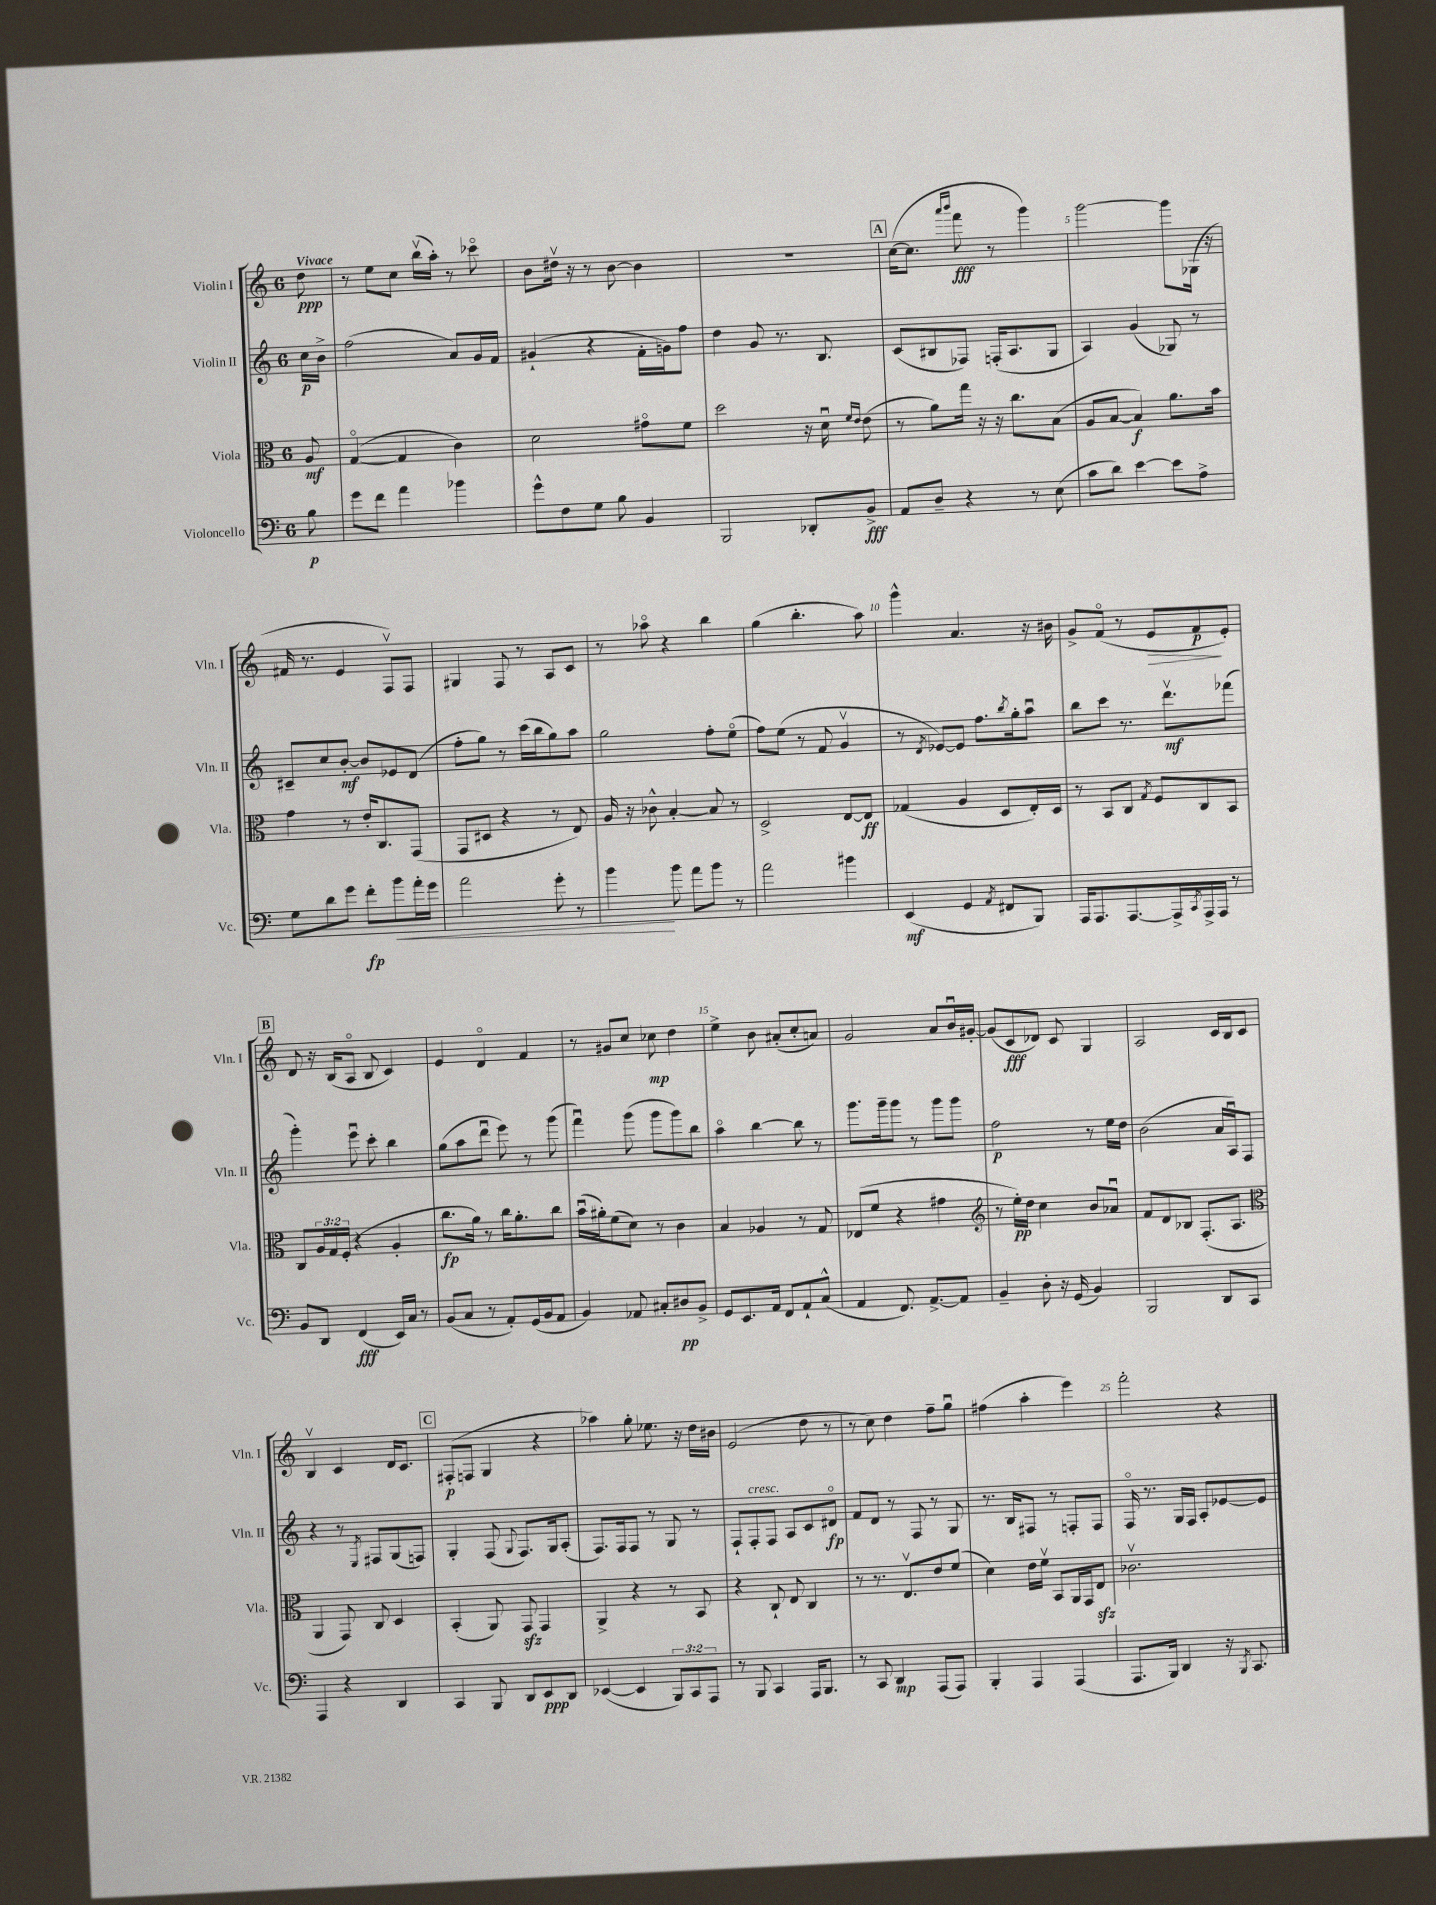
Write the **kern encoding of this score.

**kern	**dynam	**kern	**dynam	**kern	**dynam	**kern	**dynam
*part4	*part4	*part3	*part3	*part2	*part2	*part1	*part1
*staff4	*staff4	*staff3	*staff3	*staff2	*staff2	*staff1	*staff1
*I"Violoncello	*	*I"Viola	*	*I"Violin II	*	*I"Violin I	*
*I'Vc.	*	*I'Vla.	*	*I'Vln. II	*	*I'Vln. I	*
*clefF4	*	*clefC3	*	*clefG2	*	*clefG2	*
*k[]	*	*k[]	*	*k[]	*	*k[]	*
*M6/8	*	*M6/8	*	*M6/8	*	*M6/8	*
=	=	=	=	=	=	=	=
!	!	!	!	!	!	!LO:TX:a:B:t=Vivace	!
8B\	p	8A/	mf	16cc\LL	p	8dd\	ppp
.	.	.	.	16b^\JJ	.	.	.
=1	=1	=1	=1	=1	=1	=1	=1
8g\L	.	([4G/	.	(2ff\	.	8r	.
8f\J	.	.	.	.	.	8ee\L	.
4a\	.	4G/]	.	.	.	8cc\J	.
.	.	.	.	.	.	(16bbv\LL	.
.	.	.	.	.	.	16aa'\JJ)	.
4b-X\	.	4c\)	.	8a/L)	.	8r	.
.	.	.	.	16g/L	.	8ccc-X\	.
.	.	.	.	16f/JJ	.	.	.
=2	=2	=2	=2	=2	=2	=2	=2
8g^^\L	.	2d\	.	(4g#X`/	.	8b\L	.
8F\	.	.	.	.	.	16dd#Xv\Jk	.
.	.	.	.	.	.	16r	.
8G\J	.	.	.	4r	.	8r	.
8B\	.	.	.	.	.	[8b\	.
4BB/	.	8g#X\L	.	16f'\LL	.	4b\]	.
.	.	.	.	16gn\J)	.	.	.
.	.	8f\J	.	8ff\J	.	.	.
=3	=3	=3	=3	=3	=3	=3	=3
2BBB/	.	2dd\	.	4dd\	.	2.r	.
.	.	.	.	8g/	.	.	.
.	.	.	.	8.r	.	.	.
8DD-X'/L	.	16r	.	.	.	.	.
.	.	16du\	.	8.B/	.	.	.
.	.	16qqf/LL	.	.	.	.	.
.	.	16qqe/JJ	.	.	.	.	.
8BB^/J	fff	(8e\	.	.	.	.	.
!!LO:REH:place=s1:t=A
=4	=4	=4	=4	=4	=4	=4	=4
8AA/L	.	8r	.	(8c/L	.	([16cc\KL	.
.	.	.	.	.	.	8.cc\J]	.
8D~/J	.	8a\L)	.	8B#X/	.	.	.
.	.	.	.	.	.	16qqaaa/LL	.
.	.	.	.	.	.	16qqbbb/JJ	.
4r	.	16gg\Jk	.	8F-X/J)	.	8fff\	fff
.	.	16r	.	.	.	.	.
.	.	16r	.	(16Fn'/KL	.	8r	.
.	.	8.cc\L	.	8.A/	.	.	.
8r	.	.	.	.	.	4ggg\)	.
(8E\	.	(8B\J	.	8G/J	.	.	.
=5	=5	=5	=5	=5	=5	=5	=5
8c\L	.	8A/L	.	4A/)	.	[2ggg\	.
8d\J)	.	[8B/J	.	.	.	.	.
[4e\	.	4B/])	f	(4g/	.	.	.
8e\L]	.	8.a\L	.	8G-X/)	.	8ggg\L]	.
8A^\J	.	.	.	8r	.	(16G-X\Jk	.
.	.	16b\Jk	.	.	.	16r	.
!!LO:LB:g=z
=6	=6	=6	=6	=6	=6	=6	=6
8G\L	.	4g\	.	8c#X~/L	.	16f#X/	.
.	.	.	.	.	.	8.r	.
8d\	.	.	.	8cc/	.	.	.
8g\J	.	8r	.	[8b'/J	mf	4e/	.
8f'\L	fp	16e'/KL	.	8b/L]	.	.	.
.	.	8.C/	.	.	.	.	.
!	!LO:HP:b	!	!	!	!	!	!
8b\	<	.	.	8e-X/	.	8Fv/L)	.
16a'\L	.	(8GG/J	.	(8d/J	.	8F/J	.
16g\JJ	.	.	.	.	.	.	.
=7	=7	=7	=7	=7	=7	=7	=7
2a\	.	8GG/L	.	8ff'\L	.	4G#X/	.
.	.	8D#X/J	.	8gg\J)	.	.	.
.	.	4r	.	8r	.	8F/	.
.	.	.	.	(16ccc\LL	.	8r	.
.	.	.	.	16bb\J	.	.	.
8g'\	.	8r	.	8gg\)	.	8A/L	.
8r	.	8E/)	.	8aa\J	.	8c/J	.
=8	=8	=8	=8	=8	=8	=8	=8
4b\	.	16A/	.	2gg\	.	8r	.
.	.	16r	.	.	.	.	.
.	.	8c-X^^\	.	.	.	8aa-X\	.
8b\	[	[4B'/	.	.	.	4r	.
8a\L	.	.	.	.	.	.	.
8b\J	.	8B/]	.	8ff'\L	.	4bb\	.
8r	.	8r	.	(8ee\J	.	.	.
=9	=9	=9	=9	=9	=9	=9	=9
2a\	.	2D^/	.	8ff\L)	.	(4gg\	.
.	.	.	.	(8ee\J	.	.	.
.	.	.	.	8r	.	4.bb'\	.
.	.	.	.	8f/	.	.	.
4b#X\	.	[8E/L	.	4gv/	.	.	.
.	.	8E/J]	ff	.	.	8aa\)	.
=10	=10	=10	=10	=10	=10	=10	=10
(4EE/	mf	(4G-X/	.	8r	.	4ggg^^\	.
.	.	.	.	8qd/	.	.	.
.	.	.	.	[8e-X/L)	.	.	.
4GG/	.	4A/	.	8e-/J]	.	4.a/	.
.	.	.	.	8.ff\L	.	.	.
8qAA/	.	.	.	.	.	.	.
8FF#X/L	.	8D/L	.	.	.	.	.
.	.	.	.	8qbb/	.	.	.
.	.	.	.	16gg'\k	.	.	.
8BBB/J)	.	16E'/L)	.	8aau\J	.	16r	.
.	.	16D/JJ	.	.	.	16b#X\	.
=11	=11	=11	=11	=11	=11	=11	=11
16AAA/KL	.	8r	.	8bb\L	.	8g^/L	.
8.AAA/	.	.	.	.	.	.	.
.	.	8BB/L	.	8ccc\J	.	(8f/J	.
[8.AAA/	.	8C/J	.	8.r	.	8r	.
.	.	8qG/	.	.	.	.	.
!	!	!	!	!	!	!	!LO:HP:b
.	.	8F/L	.	.	.	8e/L	>
16AAA^/L]	.	.	.	8.dddv\L	mf	.	.
8qCC/	.	.	.	.	.	.	.
16AAA^/	.	8C/	.	.	.	8f/	p
16AAA/JJ	.	.	.	.	.	.	.
8r	.	8BB/J	.	(8fff-X\J	.	8e'/J)	]
!!LO:LB:g=z
!!LO:REH:place=s1:t=B
=12	=12	=12	=12	=12	=12	=12	=12
8BB/L	.	8C/L	.	4ggg'\)	.	8d/	.
8DD/J	.	24A/L	.	.	.	16r	.
.	.	24G/	.	.	.	.	.
.	.	.	.	.	.	(16B/KL	.
.	.	(24F'/JJ	.	.	.	.	.
(4FF/	fff	4r	.	8eeeu\	.	8A/J	.
.	.	.	.	8ccc'\	.	8B/	.
16EE/LL)	.	4A'/	.	4bb\	.	4c/)	.
16C/JJ	.	.	.	.	.	.	.
8r	.	.	.	.	.	.	.
=13	=13	=13	=13	=13	=13	=13	=13
(8BB/L	.	8.cc\L	fp	(8gg\L	.	4e/	.
8C/J	.	.	.	8aa\	.	.	.
.	.	16a\Jk)	.	.	.	.	.
8r	.	8r	.	8dddu\J	.	4d/	.
8AA'/L)	.	16cc\KL	.	8eee\)	.	.	.
.	.	8.a'\	.	.	.	.	.
(16GG/L	.	.	.	8r	.	4f/	.
16BB/J	.	.	.	.	.	.	.
8AA/J	.	8cc\J	.	(8ggg\	.	.	.
=14	=14	=14	=14	=14	=14	=14	=14
4BB/)	.	(16bu\LL	.	4fffu\)	.	8r	.
.	.	16a#X'\J)	.	.	.	.	.
.	.	(8f\	.	.	.	8g#X/L	.
8AA-X/	.	8d\J)	.	(8ggg\	.	8cc/J	.
8C#X'/L	.	8r	.	8ggg\L	.	8cc-X\	mp
8D#X/	pp	4c\	.	8ggg\)	.	4dd\	.
8BB^/J	.	.	.	8bb\J	.	.	.
=15	=15	=15	=15	=15	=15	=15	=15
8GG/L	.	4B/	.	4aa\	.	4ee^\	.
8.EE/	.	.	.	.	.	.	.
.	.	4A-X/	.	[4bb\	.	8b\	.
16AA/Jk	.	.	.	.	.	.	.
8FF/L	.	.	.	.	.	(8a#X'/L	.
8AA`/	.	8r	.	8bb\]	.	8cc'/	.
(8C^^/J	.	8G/	.	8r	.	8an/J)	.
=16	=16	=16	=16	=16	=16	=16	=16
4AA/	.	(8E-X/L	.	8.ggg\L	.	2g/	.
.	.	8f/J	.	.	.	.	.
.	.	.	.	16ggg~\k	.	.	.
8.FF/)	.	4r	.	8ggg\J	.	.	.
.	.	.	.	8r	.	.	.
[8.AA^/L	.	.	.	.	.	.	.
.	.	4g#X\	.	8ggg\L	.	8a/L	.
8AA/J]	.	.	.	8ggg\J	.	16bu/L	.
.	.	.	.	.	.	[16g#X'/JJ	.
=17	=17	=17	=17	=17	=17	=17	=17
*	*	*clefG2	*	*	*	*	*
4BB~/	.	8r	.	2ff\	p	(8g#/L]	.
.	.	16ee'\LL)	pp	.	.	8c/	fff
.	.	16dd\JJ	.	.	.	.	.
8D'\	.	4cc\	.	.	.	8d-X/J)	.
16r	.	.	.	.	.	8c/	.
(16GG/	.	.	.	.	.	.	.
4BB/)	.	8b/L	.	8r	.	4G/	.
.	.	8a-Xu/J	.	16ee\LL	.	.	.
.	.	.	.	16dd\JJ	.	.	.
=18	=18	=18	=18	=18	=18	=18	=18
2BBB/	.	8f/L	.	(2b\	.	2A/	.
.	.	8d/	.	.	.	.	.
.	.	8B-X/J	.	.	.	.	.
.	.	(8.F'/L	.	.	.	.	.
8DD/L	.	.	.	16a/LL	.	16c/LL	.
.	.	8.A/J	.	16Au/J)	.	16B/J	.
8CC/J	.	.	.	8F/J	.	8c/J	.
!!LO:LB:g=z
=19	=19	=19	=19	=19	=19	=19	=19
*	*	*clefC3	*	*	*	*	*
4AAA/	.	4AA/	.	4r	.	4Bv/	.
4r	.	8GG/)	.	8r	.	4c/	.
.	.	.	.	8qE/	.	.	.
.	.	8C/	.	8F#X/L	.	.	.
4DD/	.	4D/	.	(8G/	.	16d/KL	.
.	.	.	.	.	.	8.c/J	.
.	.	.	.	8Fn/J)	.	.	.
!!LO:REH:place=s1:t=C
=20	=20	=20	=20	=20	=20	=20	=20
4CC/	.	(4BB'/	.	4G'/	.	(8F#X'/L	p
.	.	.	.	.	.	8Fn/J	.
8BBB/	.	8AA/)	.	(8F/	.	4G/	.
.	.	.	.	8qqG/	.	.	.
8DD/L	.	8GGzz/	.	8.F/L)	.	.	.
8EE/	ppp	4GG/	.	.	.	4r	.
.	.	.	.	16G/k	.	.	.
8DD/J	.	.	.	(8A'/J	.	.	.
=21	=21	=21	=21	=21	=21	=21	=21
([4EE-X/	.	4AA^/	.	8.F/L)	.	4aa-X\)	.
.	.	.	.	16F/k	.	.	.
4EE-/]	.	4r	.	8F/J	.	8gg'\	.
.	.	.	.	8r	.	8.ee-X\	.
12BBB/L)	.	8r	.	8G/	.	.	.
.	.	.	.	.	.	16r	.
12CC/	.	.	.	.	.	.	.
.	.	8BB/	.	8r	.	16dd\LL	.
12AAA/J	.	.	.	.	.	.	.
.	.	.	.	.	.	16b#X\JJ	.
=22	=22	=22	=22	=22	=22	=22	=22
8r	.	4r	.	8F`/L	.	(2e/	.
!	!	!	!	!LO:TX:a:i:t=cresc.	!	!	!
8BBB/	.	.	.	8F'/	.	.	.
4CC/	.	8C`/	.	8F/J	.	.	.
.	.	8E/	.	8A/L	.	.	.
16AAA/KL	.	4C/	.	8c/	.	8dd\	.
8.BBB/J	.	.	.	.	.	.	.
.	.	.	.	8d#X/J	fp	8r	.
=23	=23	=23	=23	=23	=23	=23	=23
8r	.	8r	.	8f/L	.	8r	.
8CC/	.	8.r	.	8d/J	.	8cc\)	.
4DD/	mp	.	.	8r	.	4dd\	.
.	.	8.Ev/L	.	.	.	.	.
.	.	.	.	8F/	.	.	.
(8AAA/L	.	8e/	.	8r	.	8ff~\L	.
8AAA/J)	.	(8f/J	.	8G/	.	8ggu\J	.
=24	=24	=24	=24	=24	=24	=24	=24
4BBB'/	.	4d\)	.	8.r	.	(4ff#X\	.
.	.	.	.	16B/KL	.	.	.
4AAA/	.	16e\LL	.	8F#X/J	.	4aa'\	.
.	.	16fv\JJ	.	.	.	.	.
.	.	8BB/L	.	8r	.	.	.
(4AAA/	.	16AA/L	.	8Fn'/L	.	4eee\)	.
.	.	16GG/J	.	.	.	.	.
.	.	8Ezz/J	.	8F/J	.	.	.
=25	=25	=25	=25	=25	=25	=25	=25
8.AAA/L	.	2.c-Xv\	.	16F/	.	2fff'\	.
.	.	.	.	8.r	.	.	.
16BBB/Jk)	.	.	.	.	.	.	.
4DD/	.	.	.	16G/LL	.	.	.
.	.	.	.	16F/JJ	.	.	.
.	.	.	.	8A'/L	.	.	.
16r	.	.	.	[8e-X/	.	4r	.
8qBBB/	.	.	.	.	.	.	.
8.CC/	.	.	.	.	.	.	.
.	.	.	.	8e-/J]	.	.	.
==	==	==	==	==	==	==	==
*-	*-	*-	*-	*-	*-	*-	*-
